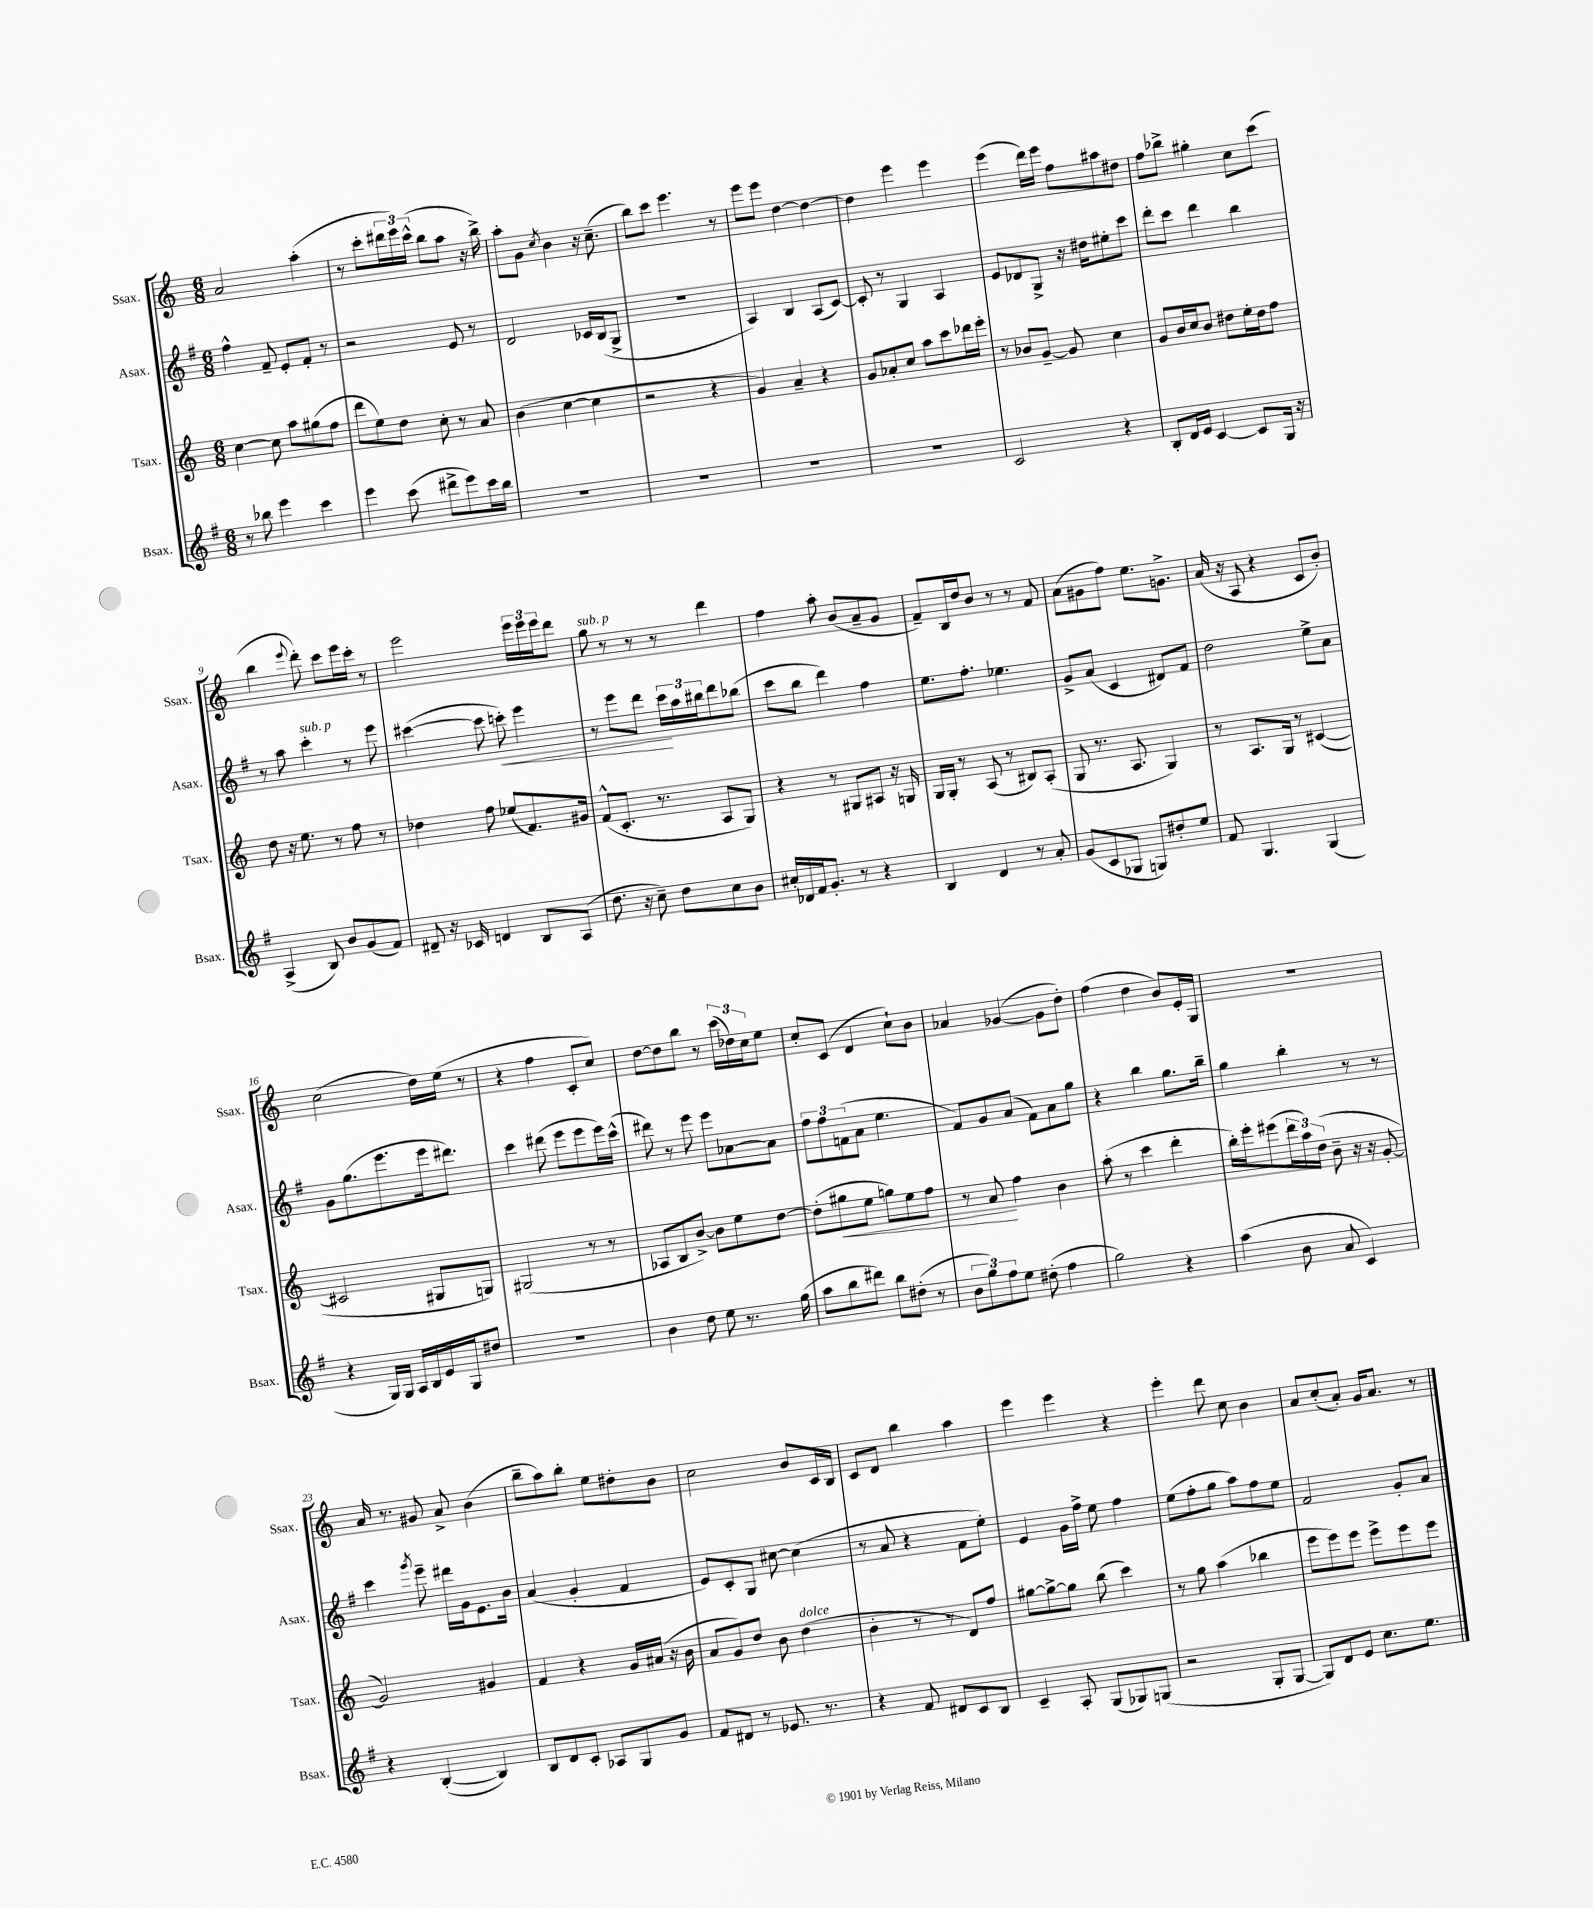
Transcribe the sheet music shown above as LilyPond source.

<<
\new StaffGroup <<
\new Staff = "s0" \with { instrumentName = "Ssax." shortInstrumentName = "Ssax." } {
    \clef treble \key c \major \numericTimeSignature \time 6/8
    a'2 a''4-.( |
    r8 c'''8-. \tuplet 3/2 { dis'''16 e'''16) c'''16-^( } b''8 a''8 r16 b''16->) |
    a''8-. g'8 \acciaccatura { c''8 } b'4 r16 c''8.--( |
    b''8) c'''8 e'''4. r8 |
    e'''8 e'''8 d''4~ d''4~ |
    d''4 e'''4 e'''4 |
    e'''4( d'''16) e'''16 f''8 ais''8 dis''8 |
    f''8 bes''8-> gis''4-. c''8 c'''8( |
    b''4 \appoggiatura { e'''8 } d'''8-.) c'''8 e'''16 c'''16-. r8 |
    e'''2 \tuplet 3/2 { e'''16 e'''16 e'''16 } d'''8 |
    g''8^\markup { \italic "sub. p" } r8 r8 r8 d'''4 |
    f''4 a''8-. b'8( a'8-- g'8 |
    f'8--) b16 d''16 b'8 r8 r8 f'8 |
    a'8( gis'8 f''8) e''8. g'8.-> |
    a'16( r16 a8 r4 c'8 b'8-.) |
    c''2( d''16) e''16( r8 |
    r4 f''4 c'8-. c''8) |
    d''8~ d''8 b''8 r8 \tuplet 3/2 { c'''16( des''16) c''16 } e''8 |
    c''8-. c'8( d'4 c''8-!) b'8 |
    aes'4 ges'4~( ges'8 d''8-.) |
    f''4( d''4 b'8) e'16-. g16 |
    R2. |
    a'16 r8. gis'8 a'8-> b'4( |
    b''8-- a''8) b''8-. e''8 dis''8-. b'8 |
    c''2 b'8 c'16 b16 |
    c'8 d'8 b''4 a''4 |
    e'''4 e'''4 r4 |
    e'''4-. d'''8 c''8 b'4 |
    a'8 c''8-.( a'8-.) g'16 a'8. r8 \bar "|." |
}
\new Staff = "s1" \with { instrumentName = "Asax." shortInstrumentName = "Asax." } {
    \clef treble \key g \major \numericTimeSignature \time 6/8
    fis''4-^ fis'8-- e'8-. fis'8-. r8 |
    r2 e'8 r8 |
    d'2 ces'16 b16( g8-> |
    R2. |
    a4) b4 a8( c'8~) |
    c'8-. r8 g4 a4 |
    e'8 des'8 g8-> r16 dis''16 eis''8-. c'''8 |
    d'''8-. c'''8 d'''4 b''4 |
    r8 a''8 c'''4-.^\markup { \italic "sub. p" } r8 e'''8 |
    cis'''4~( cis'''8 c'''8-.\<) e'''4 |
    r8 e'''8 d'''8 \tuplet 3/2 { c'''16\! a''16 bis''16 } d'''8 bes''8( |
    c'''8 b''8 d'''4) fis''4 |
    e''8. fis''8.-. ees''4. |
    g'8-> a'8( c'4 dis'8) fis'8 |
    d''2 e''8-> a'8 |
    g'8 g''8.( e'''8. e'''16 dis'''8.) |
    c'''4 dis'''8( e'''8 e'''8 e'''16) c'''16-^( |
    dis'''8) r8 e'''8 e'''8 aes'8~ aes'8 |
    \tuplet 3/2 { fis''8 fis''8 f'8( } a'8 e''4. |
    fis'8) g'8 a'8( fis'8) a'8 g''8 |
    r4 b''4 g''8. b''16-- |
    g''4 b''4-. r8 r8 |
    c'''4 \acciaccatura { g'''8 } e'''8-- dis'''16 g'16 e'8. b'16 |
    a'4( g'4-. fis'4 |
    e'8) c'8-. g8 cis''8~ cis''4( |
    r8 a'8 r4 fis'8 e''8-.) |
    e'4 g'16 fis''16-> e''8 fis''4 |
    e''8( fis''8-. g''8 a''8) fis''8 e''8 |
    fis'2 g'8-. a'8 \bar "|." |
}
\new Staff = "s2" \with { instrumentName = "Tsax." shortInstrumentName = "Tsax." } {
    \clef treble \key c \major \numericTimeSignature \time 6/8
    c''4~ c''8 a''8 gis''8( f''8 |
    d'''8 e''8) d''8 c''8-. r8 a'8 |
    b'4( c''4~ c''4 |
    r2 r4 |
    g'4) a'4-- r4 |
    g'8 aes'8-. c''8 a''8 c'''8 des'''16 e'''16-. |
    r8 bes'8 g'8~-- g'8 c''4 |
    g'8 b'16 c''16 b'8 dis''8 e''16-. dis''16 f''8 |
    d''8 r16 e''8. r8 f''8 r8 |
    des''4 f''8 ees''8( f'8.) gis'16 |
    f'8-^( c'8.-. r8. a8 g8) |
    r4 r8 gis8 ais8 r16 g16 |
    g16 g16-. r8 a8( r8 bis8) a8-.( |
    g8 r8. a8. g4) |
    r8 a8. g16 r8 cis'4~( |
    cis'2 gis8 g8) |
    gis2( r8 r8 |
    aes8 b8 b'8~->) b'8 e''8 d''8~ |
    d''8-.( gis''8\< e''8 g''8) e''8 f''8 |
    r8 a'8\! f''4 b'4 |
    a''8-.( r8 c'''4 d'''4-. |
    b''16-.) e'''16-. eis'''8( \tuplet 3/2 { d'''16 a''16) d''16( } b'8-- r16 r16 g'8~-. |
    g'2) gis'4 |
    f'4 r4 g'16 ais'16( r16 b'16 |
    a'8 g'8) d''8 b'8 d''4^\markup { \italic "dolce" }( |
    b'4-. r8 r8 d'8) f''8 |
    gis''8~ gis''8~-> gis''8 b''8( c'''4) |
    r8 g''8 a''4( bes''4 |
    e'''8 e'''8) e'''8 e'''8-> e'''8 e'''8 \bar "|." |
}
\new Staff = "s3" \with { instrumentName = "Bsax." shortInstrumentName = "Bsax." } {
    \clef treble \key g \major \numericTimeSignature \time 6/8
    r8 bes''8 e'''4 c'''4 |
    e'''4 c'''8( dis'''8-> e'''8) c'''16 b''16 |
    R2. |
    R2. |
    R2. |
    R2. |
    c'2 r4 |
    b8-. d'16 e'16 c'4~ c'8 g16 r16 |
    a4->( b8) b'8 g'8( fis'8) |
    dis'8-- r16 ces'16 d'4 b8 a8( |
    d''8. r16 c''8--) d''8 c''8 b'8 |
    cis''16-. des'16 fis'16 g'8.-. r8 r4 |
    b4 d'4 r8 a'8-. |
    g'8( c'8 ges8 g8) dis''8-. e''8 |
    fis'8 g4. g4( |
    r4 g16) g16 a16 b16 e'16 g16 dis''8 |
    R2. |
    b'4 d''8 e''8 r8. g''16( |
    a''8 b''8 dis'''8) b''8 dis''8-.( r8 |
    \tuplet 3/2 { b'8 g''8) fis''8 } e''8 dis''8-.( fis''4 |
    g''2) r4 |
    a''4( b'8 a'8 c'4) |
    r4 b4~-.( b4) |
    b8 d'8 c'8-. aes8 g8 g'8 |
    fis'8 dis'8 r8 ees'8. r8. |
    r4 fis'8 dis'8 c'8 b8 |
    c'4-- a8-. g8( ges8) g8( |
    r2 g8-. g8~ |
    g8) d'8 e'8 c''8. e''8. \bar "|." |
}
>>
>>
